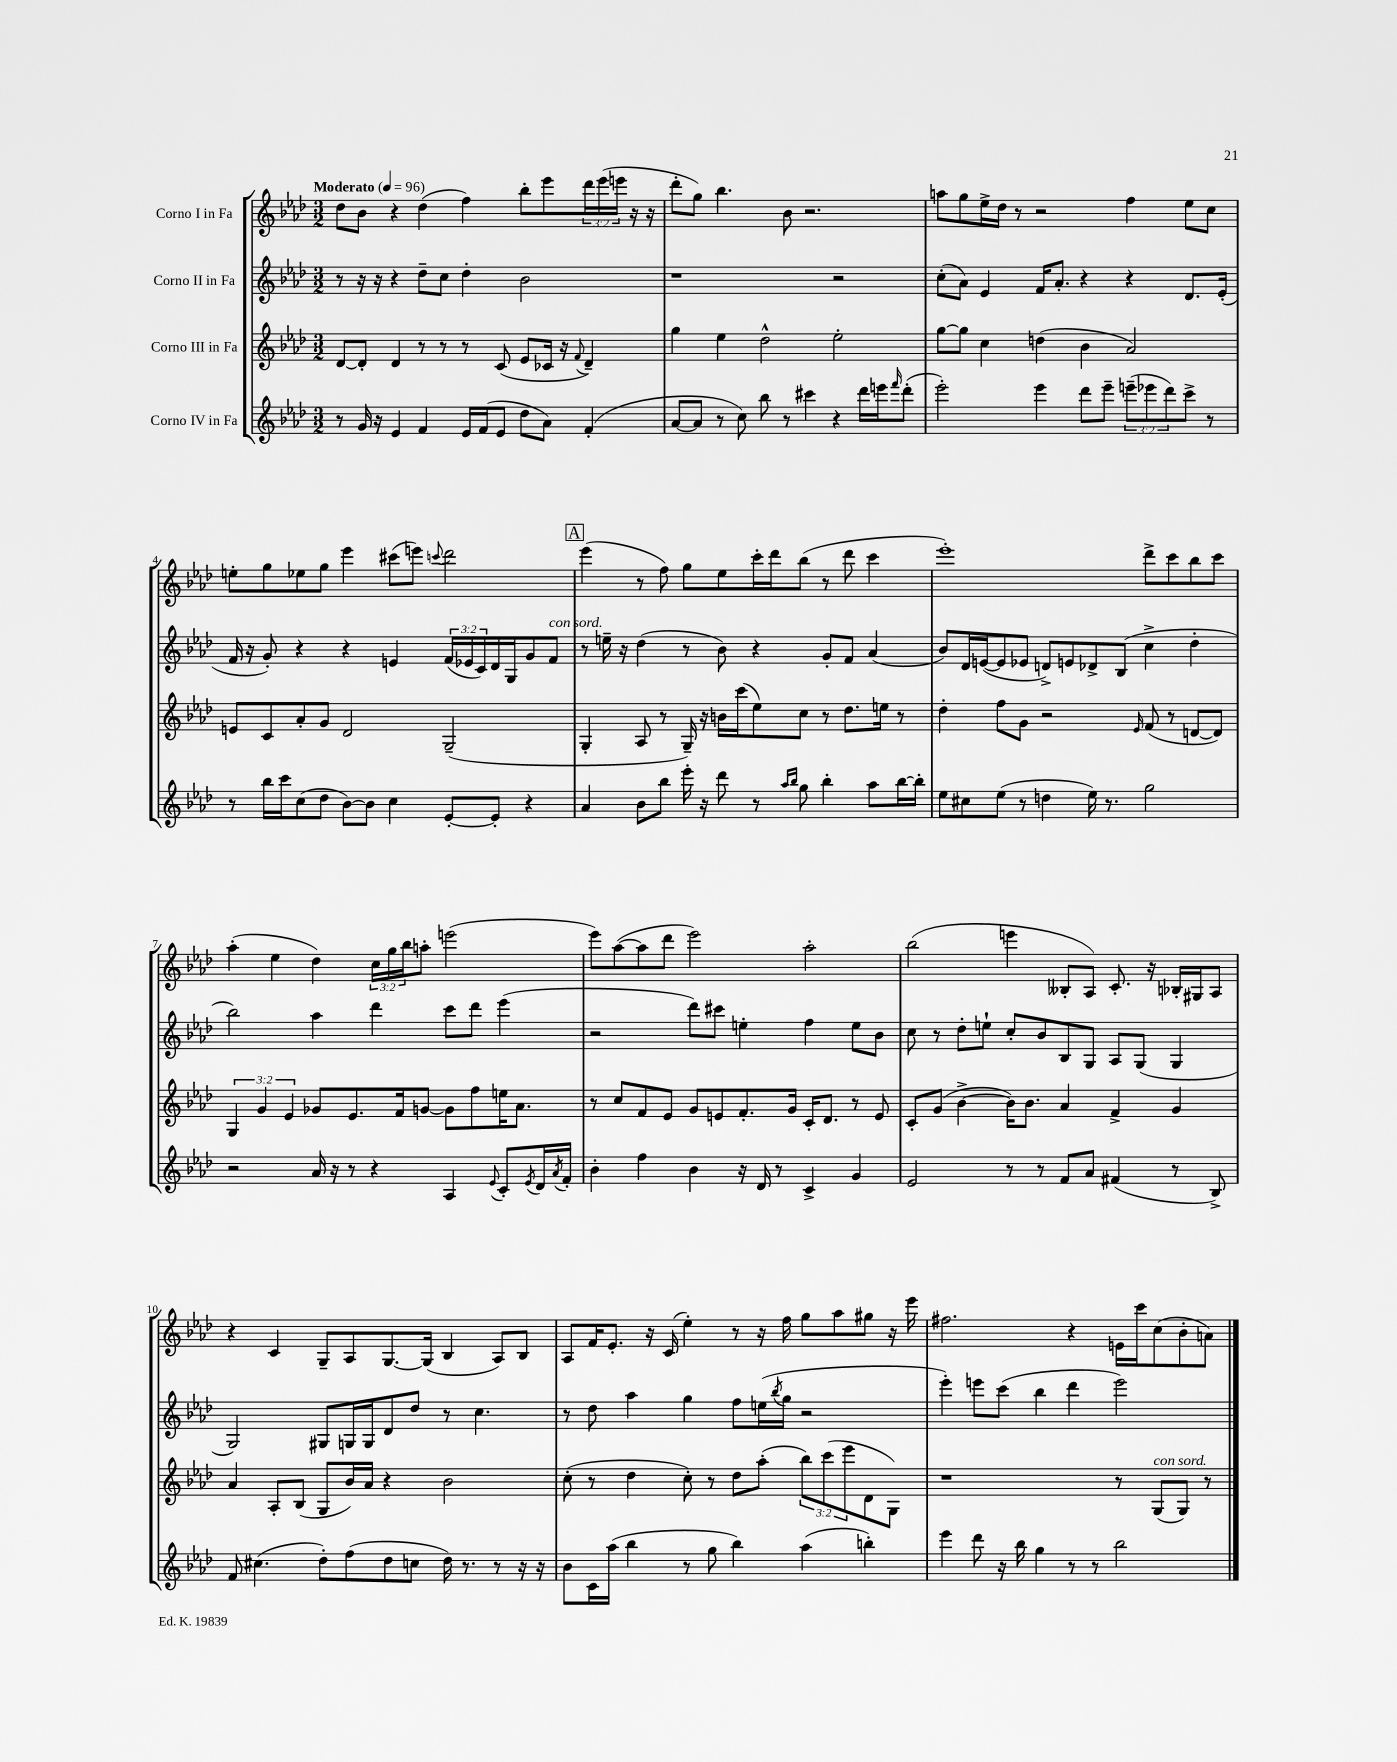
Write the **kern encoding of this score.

**kern	**kern	**kern	**kern
*staff4	*staff3	*staff2	*staff1
*clefG2	*clefG2	*clefG2	*clefG2
*k[b-e-a-d-]	*k[b-e-a-d-]	*k[b-e-a-d-]	*k[b-e-a-d-]
*M3/2	*M3/2	*M3/2	*M3/2
*MM96	*MM96	*MM96	*MM96
8r	[8d-/L	8r	8dd-\L
16g/	8d-'/]J	16r	8b-\J
16r	.	16r	.
4e-/	4d-/	4r	4r
4f/	8r	8dd-~\L	(4dd-\
.	8r	8cc\J	.
16e-/LL	8r	4dd-'\	4ff\)
(16f/J	.	.	.
8e-/J	(8c/	.	.
8dd-\L	8e-/L	2b-\	8bb-'\L
8a-\J)	16c-/Jk	.	8eee-\
.	16r	.	.
.	8qqf/	.	.
(4f'/	4d-~/)	.	24ddd-\L
.	.	.	(24eee-\
.	.	.	24eee\JJ
.	.	.	16r
.	.	.	16r
=	=	=	=
[8a-/L	4gg\	1r	8ddd-'\L
8a-/]J	.	.	8gg\J)
8r	4ee-\	.	4.bb-\
8cc\)	.	.	.
8bb-\	2dd-^^\	.	.
8r	.	.	8b-\
4ccc#\	.	.	2.r
4r	2ee-'\	2r	.
16ddd-\LL	.	.	.
16eee\J	.	.	.
16qqfff/	.	.	.
(8ddd-'\J	.	.	.
=	=	=	=
2eee-'\)	[8gg\L	(8cc'\L	8aa\L
.	8gg\]J	8a-\J)	8gg\
.	4cc\	4e-/	16ee-^\L
.	.	.	16dd-\JJ
.	.	.	8r
4eee-\	(4dd\	16f/LK	2r
.	.	8.a-'/J	.
8ddd-\L	4b-\	4r	.
8eee-~\J	.	.	.
(12eee~\L	2a-/)	4r	4ff\
12eee-\	.	.	.
12ddd-\)	.	.	.
8ccc^\J	.	8.d-/L	8ee-\L
8r	.	.	8cc\J
.	.	(16e-'/Jk	.
=	=	=	=
8r	8e/L	16f/	8ee'\L
.	.	16r	.
16bb-\LL	8c/	8g'/)	8gg\
16ccc\J	.	.	.
(8cc\	8a-'/	4r	8ee-\
8dd-\J	8g/J	.	8gg\J
[8b-\L)	2d-/	4r	4eee-\
8b-\]J	.	.	.
4cc\	.	4e/	(8ccc#\L
.	.	.	8eee\J)
.	.	.	8qqccc/
[8e-'/L	(2G~/	(24f/LL	2ddd-\
.	.	24e-/	.
.	.	24c/)	.
8e-'/]J	.	16d-/	.
.	.	16G/J	.
4r	.	8g/	.
.	.	8f/J	.
=	=	=	=
4a-/	4G'/	8r	(4eee-\
.	.	16ee~\	.
.	.	16r	.
8b-\L	8A-/	(4dd-\	8r
8bb-\J	8r	.	8ff\)
16eee-'\	16G~/)	8r	8gg\L
16r	16r	.	.
8ddd-\	16b\LL	8b-\)	8ee-\
.	(16ccc\J	.	.
8r	8ee-\)	4r	16ccc'\L
.	.	.	16ddd-\J
16qqaa-/LL	.	.	.
16qqbb-/JJ	.	.	.
8gg\	8cc\J	.	(8bb-\J
4bb-'\	8r	8g'/L	8r
.	8.dd-\L	8f/J	8ddd-\
8aa-\L	.	(4a-/	4ccc\
.	16ee\Jk	.	.
[16bb-\L	8r	.	.
16bb-'\]JJ	.	.	.
=	=	=	=
8ee-\L	4dd-'\	8b-/L)	1eee-')
8cc#\	.	16d-/L	.
.	.	([16e/J	.
(8ee-\J	8ff\L	8e/]	.
8r	8g\J	8e-/J	.
4dd\	2r	8d^/L)	.
.	.	8e/	.
16ee-\)	.	8d-^/	.
8.r	.	.	.
.	.	(8B-/J	.
.	16qqe-/	.	.
2gg\	(8f/	4cc^\	8ddd-^\L
.	8r	.	8ccc\
.	[8d/L	4dd-'\	8bb-\
.	8d/]J)	.	8ccc\J
=	=	=	=
2r	6G/	2bb-\)	(4aa-'\
.	6g/	.	.
.	.	.	4ee-\
.	6e-/	.	.
16a-/	8g-/L	4aa-\	4dd-\)
16r	.	.	.
8r	8.e-/	.	.
4r	.	4ddd-\	24cc\LL
.	.	.	24gg\
.	16f/k	.	.
.	.	.	24bb-\J
.	[8g/J	.	8aa'\J
4A-/	8g\]L	8ccc\L	(2eee\
.	8ff\	8ddd-\J	.
8qqe-/	.	.	.
8c'/L	16ee\K	(4eee-\	.
.	8.a-\J	.	.
8qe-/	.	.	.
16d-/L	.	.	.
8qa-/	.	.	.
16f'/JJ	.	.	.
=	=	=	=
4b-'\	8r	2r	8eee-\L)
.	8cc/L	.	([8aa-\
4ff\	8f/	.	8aa-\]
.	8e-/J	.	8ddd-\J
4b-\	8g/L	8ddd-\L)	2eee-\)
.	8e/	8ccc#\J	.
16r	8.f'/	4ee'\	.
16d-/	.	.	.
8r	.	.	.
.	16g/Jk	.	.
4c^/	16c'/LK	4ff\	2aa-'\
.	8.d-/J	.	.
4g/	8r	8ee\L	.
.	8e/	8b-\J	.
=	=	=	=
2e-/	8c'/L	8cc\	(2bb-\
.	(8g/J	8r	.
.	[4b-^\	8dd-'\L	.
.	.	8ee`\J	.
8r	16b-\]LK)	8cc'/L	4eee\
.	8.b-\J	.	.
8r	.	8b-/	.
8f/L	4a-/	8B-/	8B--'/L
8a-/J	.	8G/J	8A-/J)
(4f#/	4f^/	8A-/L	8.c'/
.	.	(8G/J	.
.	.	.	16r
8r	4g/	4G/	16B-'/LL
.	.	.	16G#/J
8B-^/)	.	.	8A-/J
=	=	=	=
8f/	4a-/	2G/)	4r
(4.cc#\	.	.	.
.	8A-'/L	.	4c/
.	(8B-/J	.	.
8dd-'\L)	8G/L	8G#/L	8G~/L
(8ff\	16b-/L)	16G/L	8A-/
.	16a-/JJ	16G/J	.
8dd-\	4r	8d-/	[8.G/
8cc\J	.	8dd-/J	.
.	.	.	(16G/]Jk
16dd-\)	2b-\	8r	4B-/
8.r	.	.	.
.	.	4.cc\	.
8r	.	.	8A-/L)
16r	.	.	8B-/J
16r	.	.	.
=	=	=	=
8b-\L	(8cc'\	8r	8A-/L
16c\L	8r	8dd-\	16f/K
(16aa-\JJ	.	.	8.e-'/J
4bb-\	4dd-\	4aa-\	.
.	.	.	16r
.	.	.	(16c/
8r	8cc'\)	4gg\	4ee-'\)
8gg\	8r	.	.
4bb-\)	8dd-\L	8ff\L	8r
.	(8aa-'\J	(16ee\L	16r
.	.	8qbb-/	.
.	.	16gg\JJ	16ff\
(4aa-\	12bb-\L)	2r	8gg\L
.	(12ccc\	.	.
.	.	.	8aa-\
.	12eee-\	.	.
4bb'\)	8d-\	.	8gg#\J
.	8G\J)	.	16r
.	.	.	16eee-\
=	=	=	=
4eee-\	1r	4eee-'\)	2.ff#\
8ddd-\	.	8eee\L	.
16r	.	(8ccc\J	.
16bb-\	.	.	.
4gg\	.	4bb-\	.
8r	.	4ddd-\	4r
8r	.	.	.
2bb-\	8r	2eee\)	16e\LL
.	.	.	16ccc\J
.	(8G/L	.	(8cc\
.	8G/J)	.	8b-'\
.	8r	.	8a\J)
==	==	==	==
*-	*-	*-	*-
